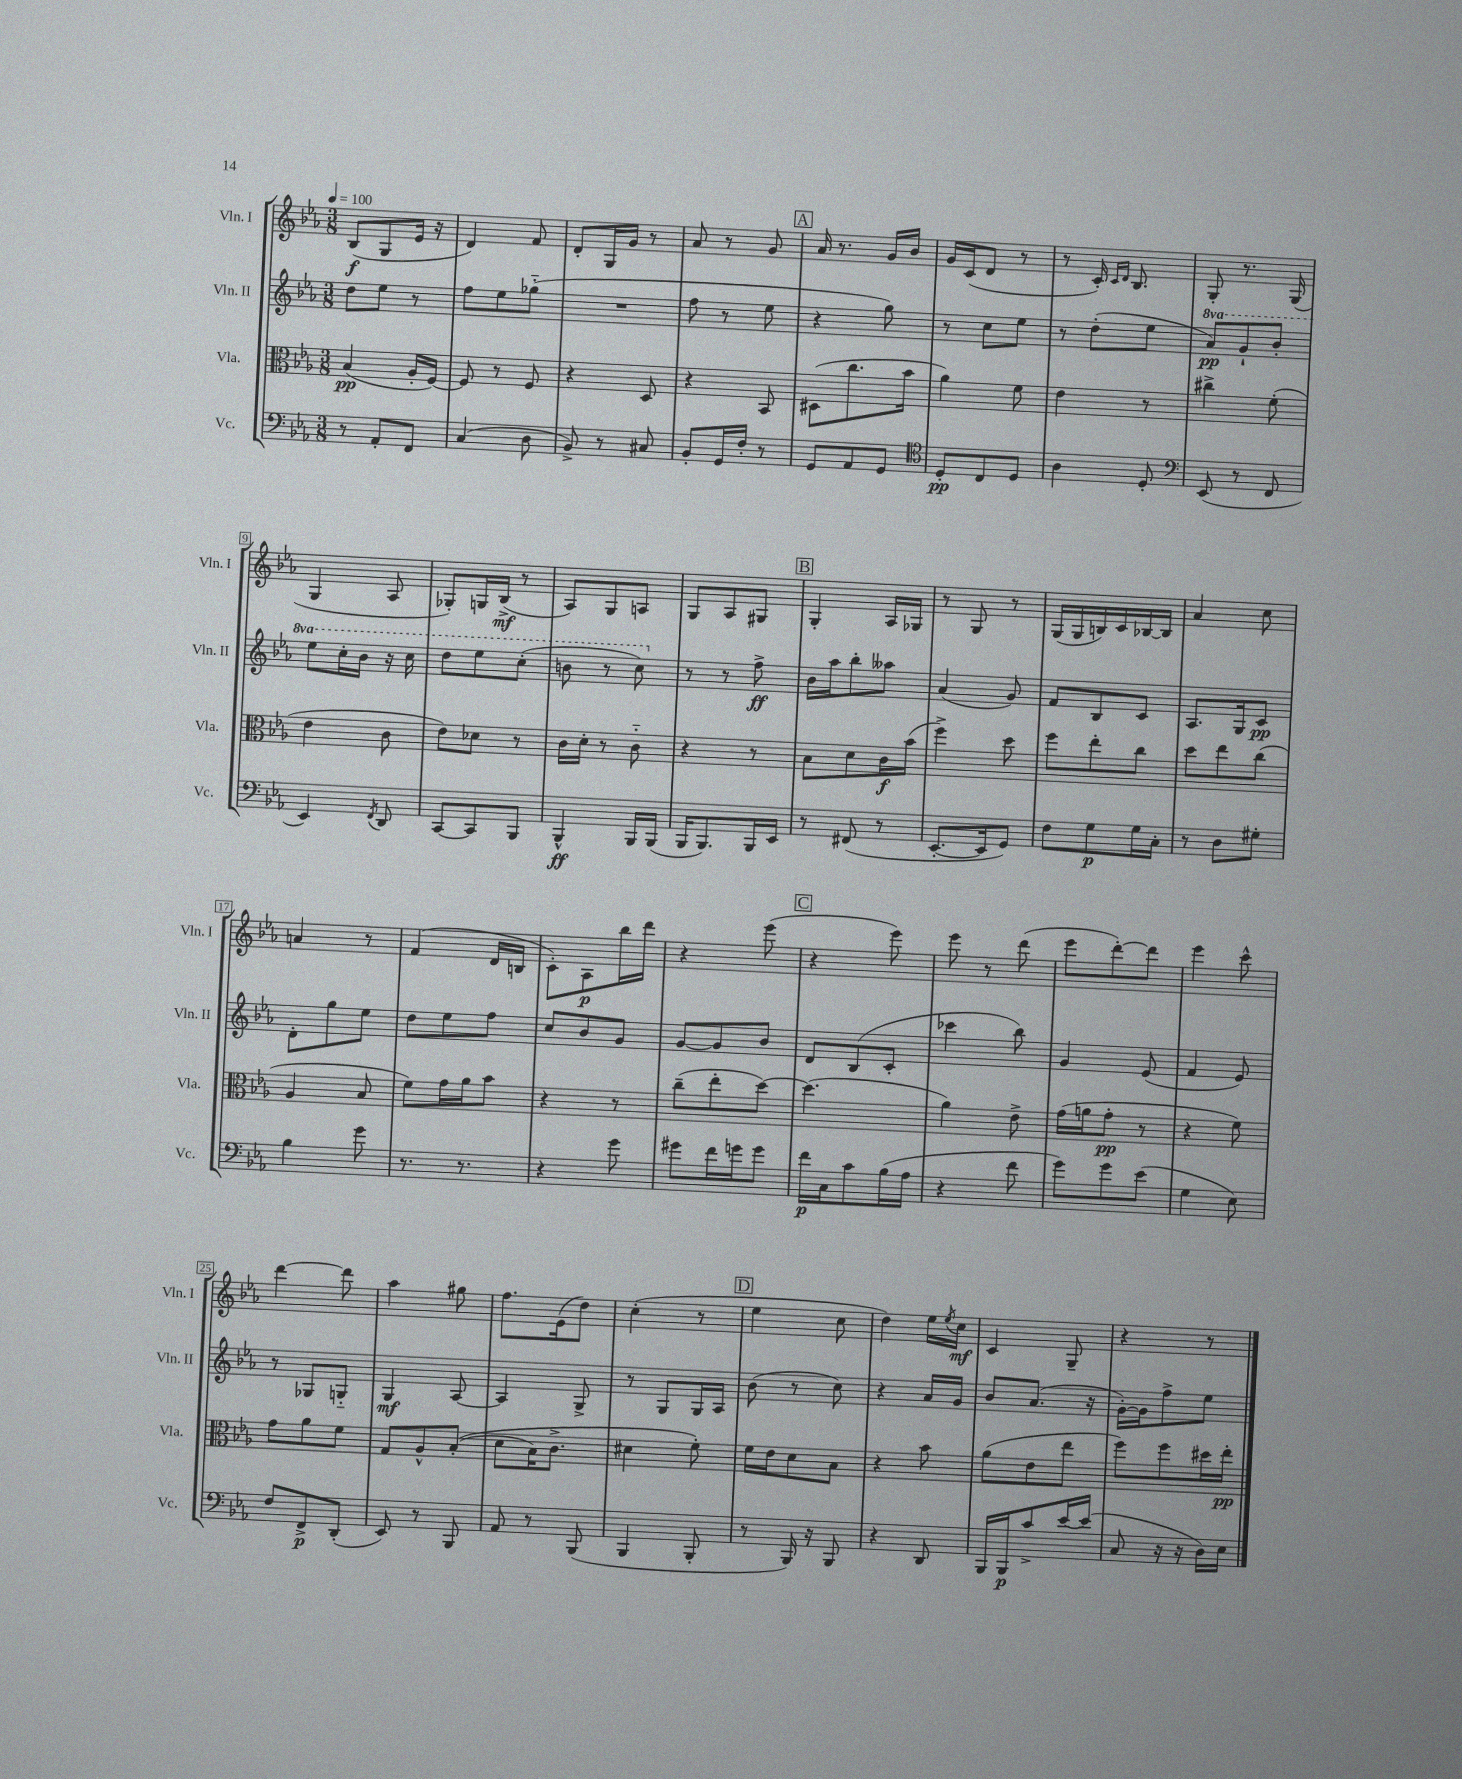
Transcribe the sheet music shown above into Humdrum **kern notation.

**kern	**kern	**kern	**kern
*staff4	*staff3	*staff2	*staff1
*clefF4	*clefC3	*clefG2	*clefG2
*k[b-e-a-]	*k[b-e-a-]	*k[b-e-a-]	*k[b-e-a-]
*M3/8	*M3/8	*M3/8	*M3/8
*MM100	*MM100	*MM100	*MM100
8r	(4B-	8dd	(8B-
8AA-'	.	8ee-	8G
8FF	16A-'	8r	16e-
.	[16F)	.	16r
=	=	=	=
(4C	8F]	8ff	4d)
.	8r	8ee-	.
8D	8F	(8gg-'~	8f
=	=	=	=
8BB-^)	4r	4.r	8d'
8r	.	.	16G
.	.	.	16g
8C#	8D	.	8r
=	=	=	=
8BB-'	4r	8ff	8a-
16GG	.	8r	8r
16F'	.	.	.
8r	8BB-	8ee-	8g
=	=	=	=
8GG	(8D#	4r	16a-
.	.	.	8.r
8AA-	8.cc	.	.
8GG	.	8gg)	16g
.	16b-	.	16b-
=	=	=	=
*clefC4	*	*	*
8D'	4a-)	8r	16g
.	.	.	(16c
8C	.	8cc	8d
8D	8f	8ee-	8r
=	=	=	=
4A-	4e-	8r	8r
.	.	(8dd'	16c')
.	.	.	16qqc
.	.	.	16qqd
.	.	.	8.B-
8D'	8r	8ee-	.
=	=	=	=
*clefF4	*	*	*
(8EE-	4cc#^	8aa-)	8G'
8r	.	8gg`	8.r
8FF	(8f'	8bb-'	.
.	.	.	(16G
=	=	=	=
4EE-)	4e-	8eee-	4G
.	.	16ccc'	.
.	.	16bb-	.
8qFF	.	.	.
8DD	8c	16r	8A-
.	.	16ccc	.
=	=	=	=
[8CC	8e-)	8ddd	8G-')
8CC]	8d-	8eee-	16G
.	.	.	(16B-^
8BBB-	8r	(8ccc'	8r
=	=	=	=
4BBB-^^	16c	8bb	8A-)
.	16d'	.	.
.	8r	8r	8G
16BBB-	8c'~	8ccc)	8A
(16BBB-	.	.	.
=	=	=	=
16BBB-	4r	8r	8G
8.BBB-)	.	.	.
.	.	8r	8A-
16BBB-	8r	8ff^	8G#
16EE-	.	.	.
=	=	=	=
8r	8B-	16b-	4G'
.	.	16aa-	.
(8FF#	8d	8bb-'	.
8r	16c	8aa--	16A-
.	(16b-	.	16G-
=	=	=	=
[8.EE-'	4ff^)	(4a-	8r
.	.	.	8G
16EE-]	.	.	.
8GG)	8dd	8g)	8r
=	=	=	=
8F	8ff	8f	(16G
.	.	.	16G
8G	8ee-'	8B-	16B)
.	.	.	16c
16G	8cc	8c	[16B-
16C'	.	.	16B-]
=	=	=	=
8r	8dd	8.A-	4a-
8D	8ee-	.	.
.	.	16G	.
8G#'	(8cc	8c	8cc
=	=	=	=
4B-	4A-	8d'	4a
.	.	8gg	.
8g	8B-	8ee-	8r
=	=	=	=
8.r	8f)	8dd	(4f
.	16g	8ee-	.
8.r	16a-	.	.
.	8b-	8ff	16d
.	.	.	16B
=	=	=	=
4r	4r	8cc	8c')
.	.	8b-	8A-
8g	8r	8g	16bb-
.	.	.	16ddd
=	=	=	=
8g#	(8cc~	[8g	4r
16f	8ee-'	8g]	.
16g	.	.	.
8g	[8dd)	8b-	(8eee-
=	=	=	=
16f	(4.dd]	8d	4r
16C	.	.	.
8c	.	(8B-	.
(16B-	.	8c'	8eee-)
16A-	.	.	.
=	=	=	=
4r	4a-)	4ccc-	8eee-
.	.	.	8r
8f	8e-^	8bb-)	(8ddd
=	=	=	=
8g)	(16g	4g	8eee-
.	16a	.	.
8g	8g'	.	[8ddd')
(8e-	8r	(8e-	8ddd]
=	=	=	=
4G	4r	4f	4eee-
8E-)	8f)	8e-)	8ccc^^
=	=	=	=
8F	8g	8r	[4ddd
8FF^	8a-	8G-	.
(8DD'	8f	8G'~	8ddd]
=	=	=	=
8EE-)	8G	4G	4aa-
8r	8A-^^	.	.
8BBB-	&((8B-'	[8A-	8gg#
=	=	=	=
8AA-	8d	4A-]	8.ff
8r	16B-)	.	.
.	8.c^	.	(16e-
(8BBB-	.	8G^	8dd)
=	=	=	=
4BBB-	4d#	8r	(4cc'
.	.	8G	.
8BBB-'	8f'&)	16G	8r
.	.	16A-	.
=	=	=	=
8r	16f	(8b-	4ee-
.	16e-	.	.
16BBB-)	8d	8r	.
16r	.	.	.
8BBB-	8B-	8cc)	8cc
=	=	=	=
4r	4r	4r	4dd)
8DD	8b-	16a-	16ee-
.	.	.	8qee-
.	.	16g	16cc
=	=	=	=
16BBB-	(8a-	8b-	4c
16BBB-	.	.	.
8c^	8e-	(8.a-	.
[16e-	8ee-	.	8G~
(16e-]	.	16r	.
=	=	=	=
8C	8ff)	[16g')	4r
.	.	16g]	.
16r	8ff	8ff^	.
16r	.	.	.
16D)	16dd#	8ee-	8r
16E-	16ee-'	.	.
==	==	==	==
*-	*-	*-	*-
